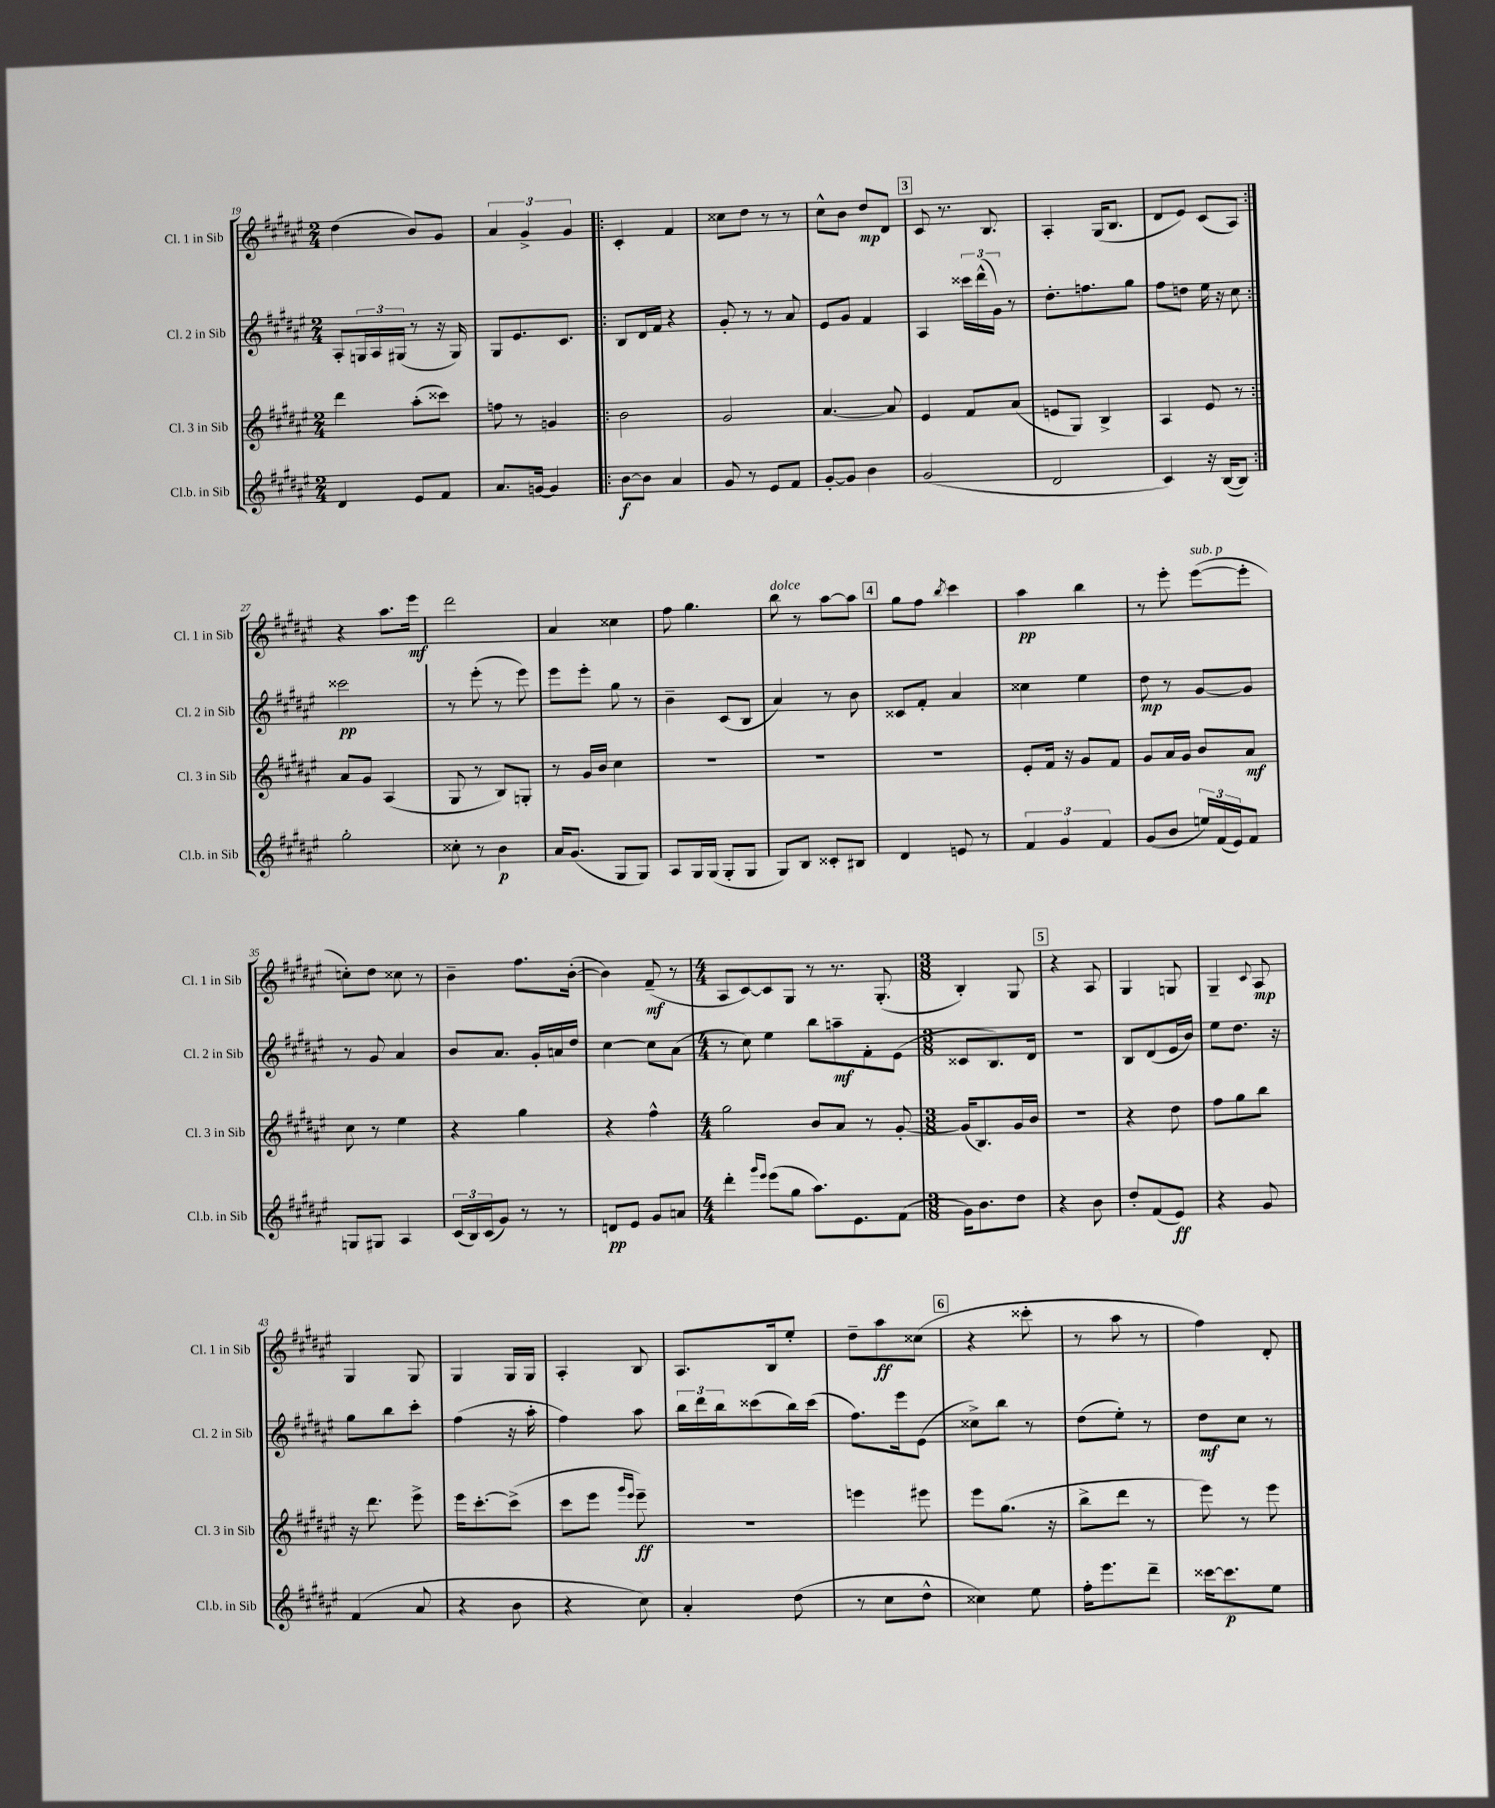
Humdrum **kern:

**kern	**dynam	**kern	**dynam	**kern	**dynam	**kern	**dynam
*part4	*part4	*part3	*part3	*part2	*part2	*part1	*part1
*staff4	*staff4	*staff3	*staff3	*staff2	*staff2	*staff1	*staff1
*I"Cl.b. in Sib	*	*I"Cl. 3 in Sib	*	*I"Cl. 2 in Sib	*	*I"Cl. 1 in Sib	*
*I'Cl.b. in Sib	*	*I'Cl. 3 in Sib	*	*I'Cl. 2 in Sib	*	*I'Cl. 1 in Sib	*
*clefG2	*	*clefG2	*	*clefG2	*	*clefG2	*
*k[f#c#g#d#a#e#]	*	*k[f#c#g#d#a#e#]	*	*k[f#c#g#d#a#e#]	*	*k[f#c#g#d#a#e#]	*
*M2/4	*	*M2/4	*	*M2/4	*	*M2/4	*
=19	=19	=19	=19	=19	=19	=19	=19
4d#/	.	4ddd#\	.	8A#'/L	.	(4dd#\	.
.	.	.	.	24Gn/L	.	.	.
.	.	.	.	24A#/	.	.	.
.	.	.	.	(24G#X/JJ	.	.	.
8e#/L	.	(8aa#'\L	.	8r	.	8b/L)	.
8f#/J	.	8ccc##X\J)	.	16r	.	8g#/J	.
.	.	.	.	16G#/)	.	.	.
=20	=20	=20	=20	=20	=20	=20	=20
8.a#/L	.	8ffn\	.	8G#/L	.	6a#/	.
.	.	8r	.	8.e#/	.	.	.
.	.	.	.	.	.	6g#^/	.
[16gn/Jk	.	.	.	.	.	.	.
4g/]	.	4gn/	.	.	.	.	.
.	.	.	.	8.c#/J	.	.	.
.	.	.	.	.	.	6g#/	.
=21!|:	=21!|:	=21!|:	=21!|:	=21!|:	=21!|:	=21!|:	=21!|:
[8b\L	f	2b\	.	8B/L	.	4c#'/	.
8b\J]	.	.	.	16d#/L	.	.	.
.	.	.	.	16f#/JJ	.	.	.
4a#/	.	.	.	4r	.	4f#/	.
=22	=22	=22	=22	=22	=22	=22	=22
8g#/	.	2g#/	.	8g#'/	.	8cc##X\L	.
8r	.	.	.	8r	.	8dd#\J	.
8e#/L	.	.	.	8r	.	8r	.
8f#/J	.	.	.	8a#/	.	8r	.
=23	=23	=23	=23	=23	=23	=23	=23
[8g#'/L	.	[4.a#/	.	8e#/L	.	8cc#^^\L	.
8g#/J]	.	.	.	8g#/J	.	8b\J	.
4b\	.	.	.	4f#/	.	8dd#/L	mp
.	.	8a#/]	.	.	.	8d#/J	.
!!LO:REH:place=s1:t=3
=24	=24	=24	=24	=24	=24	=24	=24
(2g#/	.	4e#/	.	4A#/	.	8c#/	.
.	.	.	.	.	.	8.r	.
.	.	8f#/L	.	24ccc##X\LL	.	.	.
.	.	.	.	(24ddd#^^\	.	.	.
.	.	.	.	.	.	8.B/	.
.	.	.	.	24g#\JJ)	.	.	.
.	.	(8a#/J	.	8r	.	.	.
=25	=25	=25	=25	=25	=25	=25	=25
2d#/	.	8en/L	.	8.dd#'\L	.	4A#'/	.
.	.	8G#/J)	.	.	.	.	.
.	.	.	.	8.ffn\	.	.	.
.	.	4B^/	.	.	.	(16G#/KL	.
.	.	.	.	.	.	8.B/J	.
.	.	.	.	8gg#\J	.	.	.
=26	=26	=26	=26	=26	=26	=26	=26
4c#/)	.	4A#/	.	8ff#\L	.	8d#/L	.
.	.	.	.	8ddn\J	.	8e#/J)	.
16r	.	8e#/	.	16ee#\	.	(8c#/L	.
([16B/KL	.	.	.	16r	.	.	.
8B/J])	.	8r	.	8cc#\	.	8A#/J)	.
!!LO:LB:g=z
=27:|!	=27:|!	=27:|!	=27:|!	=27:|!	=27:|!	=27:|!	=27:|!
2gg#'\	.	8a#/L	.	2ccc##X\	pp	4r	.
.	.	8g#/J	.	.	.	.	.
.	.	(4A#/	.	.	.	8.aa#\L	.
.	.	.	.	.	.	16eee#\Jk	mf
=28	=28	=28	=28	=28	=28	=28	=28
8cc##X'\	.	8G#/	.	8r	.	2ddd#\	.
8r	.	8r	.	(8eee#'\	.	.	.
4b\	p	8B/L)	.	8r	.	.	.
.	.	8Gn'/J	.	8eee#\)	.	.	.
=29	=29	=29	=29	=29	=29	=29	=29
16a#/KL	.	8r	.	8eee#\L	.	4a#/	.
(8.g#/J	.	.	.	.	.	.	.
.	.	16g#/LL	.	8eee#'\J	.	.	.
.	.	16b/JJ	.	.	.	.	.
8G#/L	.	4cc#\	.	8gg#\	.	4cc##X\	.
8G#/J)	.	.	.	8r	.	.	.
=30	=30	=30	=30	=30	=30	=30	=30
8A#/L	.	2r	.	4b~\	.	8ff#\	.
16G#/L	.	.	.	.	.	4.gg#\	.
(16G#/JJ	.	.	.	.	.	.	.
8G#'/L	.	.	.	(8c#/L	.	.	.
8G#/J	.	.	.	8B/J	.	.	.
=31	=31	=31	=31	=31	=31	=31	=31
!	!	!	!	!	!	!LO:TX:a:i:t=dolce	!
8G#/L)	.	2r	.	4a#/)	.	8bb\	.
8B/J	.	.	.	.	.	8r	.
8c##X'/L	.	.	.	8r	.	[8aa#\L	.
8B#X/J	.	.	.	8b\	.	8aa#\J]	.
!!LO:REH:place=s1:t=4
=32	=32	=32	=32	=32	=32	=32	=32
4d#/	.	2r	.	8c##X/L	.	8gg#\L	.
.	.	.	.	8f#'/J	.	8ff#\J	.
.	.	.	.	.	.	8qbb/	.
8en/	.	.	.	4a#/	.	4ccc#\	.
8r	.	.	.	.	.	.	.
=33	=33	=33	=33	=33	=33	=33	=33
6f#/	.	8e#'/L	.	4cc##X\	.	4aa#\	pp
.	.	16f#/Jk	.	.	.	.	.
6g#/	.	.	.	.	.	.	.
.	.	16r	.	.	.	.	.
.	.	8g#/L	.	4ee#\	.	4bb\	.
6f#/	.	.	.	.	.	.	.
.	.	8f#/J	.	.	.	.	.
=34	=34	=34	=34	=34	=34	=34	=34
(8g#/L	.	8g#/L	.	8dd#\	mp	8r	.
8b/J	.	16a#/L	.	8r	.	8eee#'\	.
.	.	16g#/JJ	.	.	.	.	.
!	!	!	!	!	!	!LO:TX:a:i:t=sub. p	!
24een/LL)	.	8b/L	.	[8g#/L	.	([8eee#\L	.
(24f#/	.	.	.	.	.	.	.
24e#/J)	.	.	.	.	.	.	.
8f#/J	.	8a#/J	mf	8g#/J]	.	8eee#'\J]	.
!!LO:LB:g=z
=35	=35	=35	=35	=35	=35	=35	=35
8Gn/L	.	8cc#\	.	8r	.	8ccn'\L)	.
8G#X/J	.	8r	.	8g#/	.	8dd#\J	.
4A#/	.	4ee#\	.	4a#/	.	8cc##X\	.
.	.	.	.	.	.	8r	.
=36	=36	=36	=36	=36	=36	=36	=36
(24c#/LL	.	4r	.	8b/L	.	4b~\	.
24B/)	.	.	.	.	.	.	.
(24c#/J	.	.	.	.	.	.	.
8g#/J)	.	.	.	8.a#/J	.	.	.
8r	.	4gg#\	.	.	.	8.ff#\L	.
.	.	.	.	16g#'/LL	.	.	.
8r	.	.	.	16an/	.	.	.
.	.	.	.	16dd#/JJ	.	([16b'\Jk	.
=37	=37	=37	=37	=37	=37	=37	=37
8dn/L	pp	4r	.	[4cc#\	.	4b\])	.
8e#/J	.	.	.	.	.	.	.
8g#/L	.	4ff#^^\	.	8cc#\L]	.	(8f#~/	mf
8an/J	.	.	.	(8a#\J	.	8r	.
=38	=38	=38	=38	=38	=38	=38	=38
*M4/4	*	*M4/4	*	*M4/4	*	*M4/4	*
4ddd#'\	.	2gg#\	.	8r	.	8A#/L	.
.	.	.	.	8cc#\)	.	[8c#/)	.
16qqggg#/LL	.	.	.	.	.	.	.
16qqeee#/JJ	.	.	.	.	.	.	.
(8eee#\L	.	.	.	4ee#\	.	8c#/]	.
8gg#\J	.	.	.	.	.	8G#/J	.
8.aa#\L)	.	8b/L	.	8bb\L	.	8r	.
.	.	8a#/J	.	8aan~\	mf	8.r	.
8.e#\	.	.	.	.	.	.	.
.	.	8r	.	8f#'\	.	.	.
.	.	.	.	.	.	(8.G#'/	.
(8f#\J	.	[8g#'/	.	(8e#\J	.	.	.
=39	=39	=39	=39	=39	=39	=39	=39
*M3/8	*	*M3/8	*	*M3/8	*	*M3/8	*
16g#\KL)	.	(16g#/KL]	.	8c##X/L	.	4B'/)	.
8.b\	.	8.B/)	.	.	.	.	.
.	.	.	.	8.B/)	.	.	.
8dd#\J	.	16g#/L	.	.	.	8G#/	.
.	.	16b/JJ	.	16d#/Jk	.	.	.
!!LO:REH:place=s1:t=5
=40	=40	=40	=40	=40	=40	=40	=40
4r	.	4.r	.	4.r	.	4r	.
8b\	.	.	.	.	.	8A#/	.
=41	=41	=41	=41	=41	=41	=41	=41
8dd#'/L	.	4r	.	8B/L	.	4G#/	.
(8f#/	.	.	.	(8d#/	.	.	.
8e#/J)	ff	8dd#\	.	16e#/L	.	8Gn/	.
.	.	.	.	16b/JJ)	.	.	.
=42	=42	=42	=42	=42	=42	=42	=42
4r	.	8ff#\L	.	8ee#\L	.	4G#~/	.
.	.	8gg#\	.	8.dd#\J	.	.	.
.	.	.	.	.	.	8qqc#/	.
8g#/	.	8bb\J	.	.	.	8A#/	mp
.	.	.	.	16r	.	.	.
!!LO:LB:g=z
=43	=43	=43	=43	=43	=43	=43	=43
(4f#/	.	16r	.	8gg#\L	.	4G#/	.
.	.	8.ddd#\	.	.	.	.	.
.	.	.	.	8bb\	.	.	.
8a#/	.	8eee#^\	.	8ccc#'\J	.	8G#/	.
=44	=44	=44	=44	=44	=44	=44	=44
4r	.	16eee#\KL	.	(4ff#\	.	4G#/	.
.	.	[8.ccc#'\	.	.	.	.	.
8b\	.	(8ccc#^\J]	.	16r	.	16G#/LL	.
.	.	.	.	16aa#'\	.	16G#/JJ	.
=45	=45	=45	=45	=45	=45	=45	=45
4r	.	8ccc#\L	.	4ff#\)	.	4A#'/	.
.	.	8eee#\J	.	.	.	.	.
.	.	16qqggg#/LL	.	.	.	.	.
.	.	16qqeee#/JJ	.	.	.	.	.
8cc#\)	.	8eee#~\)	ff	8aa#\	.	8B/	.
=46	=46	=46	=46	=46	=46	=46	=46
4a#'/	.	4.r	.	24bb\LL	.	8.A#/L	.
.	.	.	.	24ddd#\	.	.	.
.	.	.	.	24bb\J	.	.	.
.	.	.	.	(8ccc##X\	.	.	.
.	.	.	.	.	.	16B/k	.
(8dd#\	.	.	.	16bb\L)	.	8ee#'/J	.
.	.	.	.	(16ccc##\JJ	.	.	.
=47	=47	=47	=47	=47	=47	=47	=47
8r	.	4eeen\	.	8.ff#\L)	.	8dd#~\L	.
8cc#\L	.	.	.	.	.	8aa#\	ff
.	.	.	.	16eee#\k	.	.	.
8dd#^^\J	.	8eee#X\	.	(8e#\J	.	(8cc##X\J	.
!!LO:REH:place=s1:t=6
=48	=48	=48	=48	=48	=48	=48	=48
4cc##X\)	.	8eee#\L	.	8cc##X^\L)	.	4r	.
.	.	(8.gg#\J	.	8bb\J	.	.	.
8ee#\	.	.	.	8r	.	8ccc##X'\	.
.	.	16r	.	.	.	.	.
=49	=49	=49	=49	=49	=49	=49	=49
16ff#'\KL	.	8bb^\L	.	(8dd#\L	.	8r	.
8.eee#\	.	.	.	.	.	.	.
.	.	8ddd#\J	.	8ee#'\J)	.	8aa#\	.
8ddd#~\J	.	8r	.	8r	.	8r	.
=50	=50	=50	=50	=50	=50	=50	=50
[16ccc##X\KL	.	8eee#\)	.	8dd#\L	mf	4ff#\)	.
8.ccc##\]	p	.	.	.	.	.	.
.	.	8r	.	8cc#\J	.	.	.
8ee#\J	.	8eee#\	.	8r	.	8d#'/	.
==	==	==	==	==	==	==	==
*-	*-	*-	*-	*-	*-	*-	*-
